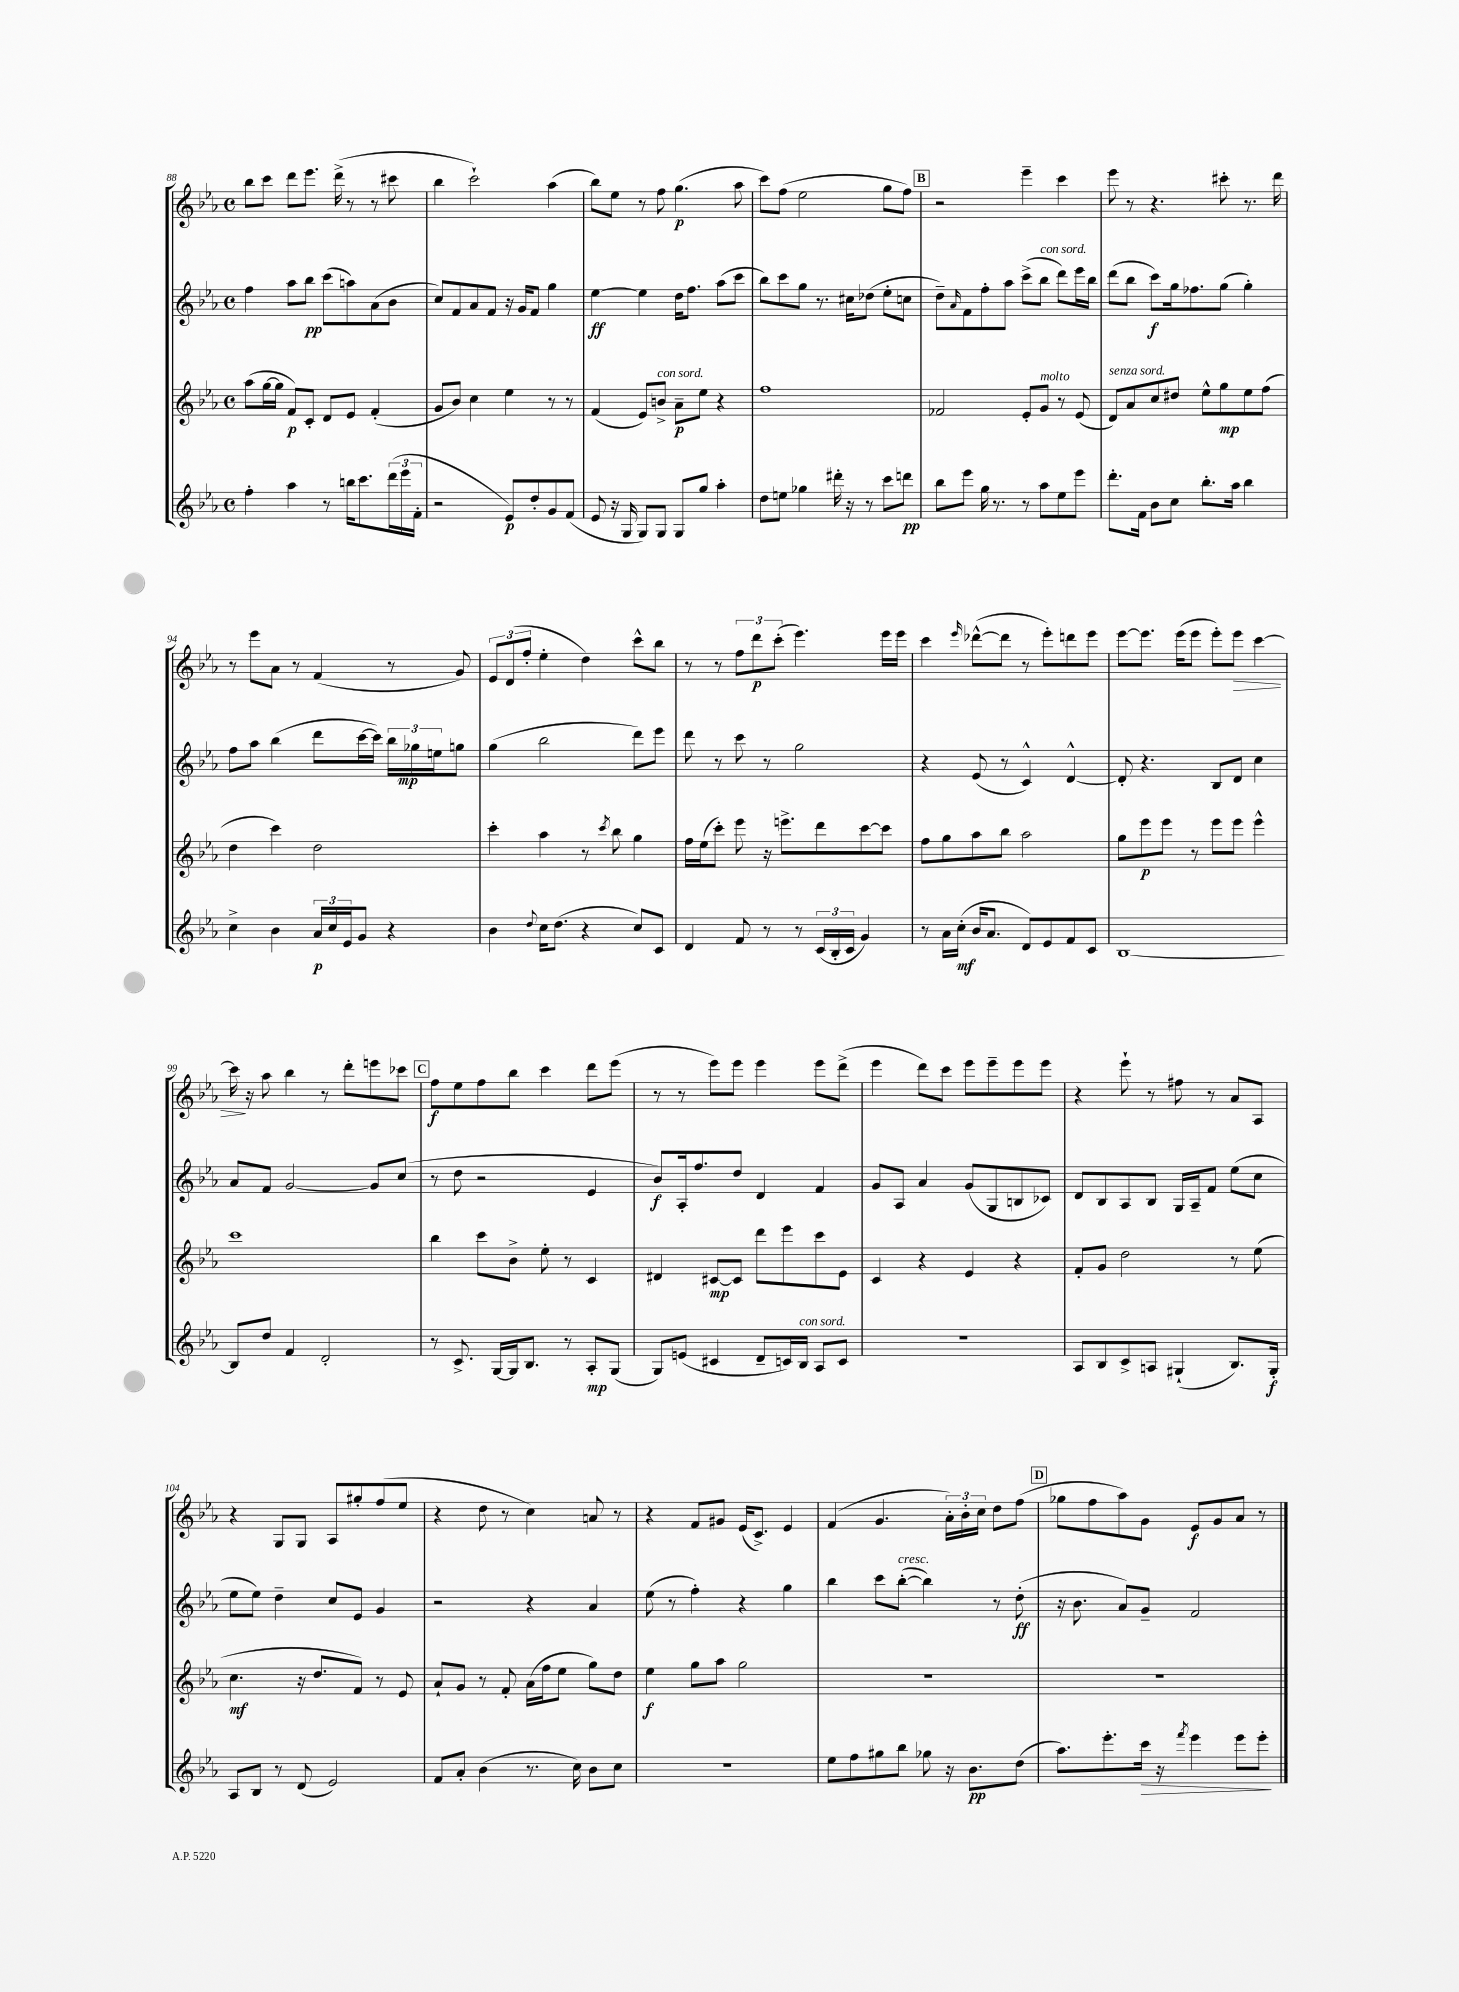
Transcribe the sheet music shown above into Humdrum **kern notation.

**kern	**kern	**kern	**kern
*staff4	*staff3	*staff2	*staff1
*clefG2	*clefG2	*clefG2	*clefG2
*k[b-e-a-]	*k[b-e-a-]	*k[b-e-a-]	*k[b-e-a-]
*M4/4	*M4/4	*M4/4	*M4/4
*met(c)	*met(c)	*met(c)	*met(c)
4ff'\	(8aa-\L	4ff\	8bb-\L
.	[16gg\L	.	8ccc\J
.	16gg\]JJ	.	.
4aa-\	8f/L)	8aa-\L	8ddd\L
.	8c'/J	8bb-\J	8.eee-\J
8r	8d/L	(8ccc\L	.
.	.	.	(16ddd^\
16bb\LK	8e-/J	8aa\)	8r
8.ccc\	.	.	.
.	(4f'/	(8a-\	8r
(24ddd\L	.	8b-\J	8ccc#\
24eee-\	.	.	.
24f'\JJ	.	.	.
=	=	=	=
2r	8g/L	8cc/L)	4bb-\
.	8b-/J)	8f/	.
.	4cc\	8a-/	2ccc`\)
.	.	8f/J	.
8e-/L)	4ee-\	16r	.
.	.	16g/LK	.
8dd'/	.	8f/J	.
8g/	8r	4gg\	(4aa-\
(8f/J	8r	.	.
=	=	=	=
8e-/	(4f/	[4ee-\	8bb-\L)
16r	.	.	8ee-\J
16G/	.	.	.
8G/L)	8e-/L)	4ee-\]	8r
8G/J	8b^/J	.	8ff\
8G/L	8a-~\L	16dd\LK	(4.gg\
.	.	8.ff\J	.
8gg/J	8ee-\J	.	.
4aa-'\	4r	(8aa-\L	.
.	.	8ccc\J	8aa-\
=	=	=	=
8dd\L	1ff	8bb-\L)	8ccc\L)
8ee\J	.	8ccc\	(8ff\J
4gg-\	.	8gg\J	2ee-\
.	.	8.r	.
16ddd#'\	.	.	.
16r	.	16cc#\LK	.
8r	.	(8dd-\J	.
8ccc\L	.	8ee-'\L	8gg\L
8ddd\J	.	8cc\J	8ff\J)
=	=	=	=
8bb-\L	2f-/	8dd~\L)	2r
.	.	16qqa-/	.
8eee-\J	.	8f\	.
16gg\	.	8ff'\	.
8.r	.	.	.
.	.	8aa-\J	.
8r	8e-'/L	(8ccc^\L	4eee-~\
8aa-\L	8g/J	8bb-\J	.
8ee-\	8r	8ddd\L)	4ccc\
8eee-\J	(8e-/	16eee-\L	.
.	.	16bb-\JJ	.
=	=	=	=
8.ddd'\L	8d/L)	(8ddd\L	8eee-\
.	8a-/	8bb-\J	8r
16f\Jk	.	.	.
8b-\L	8cc/	8ccc\L)	4.r
8cc\J	8dd#/J	16gg\k	.
.	.	8.ff-\	.
8.bb-'\L	8ee-^^\L	.	.
.	8gg\	(8gg\J	8ccc#'\
16aa-\Jk	.	.	.
4bb-\	8ee-\	4gg'\)	8.r
.	(8ff\J	.	.
.	.	.	16ddd\
=	=	=	=
4cc^\	4dd\	8ff\L	8r
.	.	8aa-\J	8eee-\L
4b-\	4ccc\)	(4bb-\	8a-\J
.	.	.	8r
24a-/LL	2dd\	8ddd\L	(4f/
24cc/	.	.	.
24e-/J	.	.	.
8g/J	.	[16ccc\L	.
.	.	16ccc\]JJ)	.
4r	.	24bb-\LL	8r
.	.	24gg-\	.
.	.	24ee\J	.
.	.	8gg\J	8g/)
=	=	=	=
4b-\	4ccc'\	(4gg\	12e-/L
.	.	.	(12d/
.	.	.	12ff'/J
8qqdd/	.	.	.
16cc\LK	4aa-\	2bb-\	4ee-'\
(8.dd\J	.	.	.
4r	8r	.	4dd\)
.	8qccc/	.	.
.	8bb-\	.	.
8cc/L)	4gg\	8ddd\L)	8ccc^^\L
8c/J	.	8eee-\J	8bb-\J
=	=	=	=
4d/	16ff\LL	8ddd\	8r
.	(16ee-\J	.	.
.	8ccc'\J)	8r	8r
8f/	8eee-\	8ccc\	12ff\L
.	.	.	12ddd\
8r	16r	8r	.
.	.	.	(12ccc'\J
.	8.eee^\L	.	.
8r	.	2gg\	4.eee-\)
(24c/LL	8ddd\	.	.
24B-'/	.	.	.
24c/JJ	.	.	.
4g/)	[8ccc\	.	.
.	8ccc\]J	.	16eee-\LL
.	.	.	16eee-\JJ
=	=	=	=
8r	8ff\L	4r	4ccc\
16a-\LL	8gg\	.	.
(16cc'\JJ	.	.	.
.	.	.	16qqeee-/
16b-/LK	8aa-\	(8e-/	([8ddd-^^\L
8.a-/J	.	.	.
.	8bb-\J	8r	8ddd-\]J
8d/L)	2aa-\	4c^^/)	8r
8e-/	.	.	8eee-'\L)
8f/	.	[4d^^/	8ddd\
8c/J	.	.	8eee-\J
=	=	=	=
[1B-	8gg\L	8d'/]	[8eee-\L
.	8eee-\	4.r	8.eee-\]J
.	8eee-\J	.	.
.	.	.	(16eee-\LK
.	8r	.	8eee-\J
.	8eee-\L	8B-/L	8eee-'\L)
.	8eee-\J	8d/J	8eee-\J
.	4eee-^^\	4cc\	[4ccc\
=	=	=	=
8B-/]L	1ccc	8a-/L	16ccc\]
.	.	.	16r
8dd/J	.	8f/J	8aa-\
4f/	.	[2g/	4bb-\
2d'/	.	.	8r
.	.	.	8ddd'\L
.	.	8g/]L	8eee\
.	.	(8cc/J	8ccc-\J
=	=	=	=
8r	4bb-\	8r	8ff\L
8.c^/	.	8dd\	8ee-\
.	8ccc\L	2r	8ff\
[16G/LL	.	.	.
16G/]J	8b-^\J	.	8bb-\J
8.B-/J	.	.	.
.	8ee-'\	.	4ccc\
8r	8r	.	.
8A-'/L	4c/	4e-/	8ddd\L
(8G/J	.	.	(8eee-\J
=	=	=	=
8G/L)	4d#/	8b-/L)	8r
(8e/J	.	16A-'/k	8r
.	.	8.ff/	.
4c#/	[8c#/L	.	8eee-\L)
.	8c#/]J	8dd/J	8eee-\J
8d~/L	8ddd\L	4d/	4eee-\
16c/L)	8eee-\	.	.
16B-/JJ	.	.	.
8A-/L	8ccc\	4f/	8eee-\L
8c/J	8e-\J	.	(8ddd^\J
=	=	=	=
1r	4c/	8g/L	4eee-\
.	.	8A-/J	.
.	4r	4a-/	8ddd\L)
.	.	.	8ccc\J
.	4e-/	(8g/L	8eee-\L
.	.	8G/	8eee-~\
.	4r	8B/	8eee-\
.	.	8c-/J)	8eee-\J
=	=	=	=
8A-/L	8f'/L	8d/L	4r
8B-/	8g/J	8B-/	.
8c^/	2dd\	8A-/	8eee-`\
8A/J	.	8B-/J	8r
(4G#`/	.	16G/LL	8ff#\
.	.	16A-~/J	.
.	.	8f/J	8r
8.B-/L)	8r	(8ee-\L	8a-/L
.	(8ee-\	8cc\J	8A-/J
16G#'/Jk	.	.	.
=	=	=	=
8A-/L	4.cc\	8ee-\L	4r
8B-/J	.	8ee-\J)	.
8r	.	4dd~\	8G/L
(8d/	16r	.	8G/J
.	8.dd/L	.	.
2e-/)	.	8cc/L	8A-/L
.	8f/J)	8e-/J	8gg#'/
.	8r	4g/	(8ff/
.	8e-/	.	8ee-/J
=	=	=	=
8f/L	8a-`/L	2r	4r
8a-'/J	8g/J	.	.
(4b-\	8r	.	8dd\
.	8f'/	.	8r
8.r	(16a-\LL	4r	4cc\)
.	16ff\J	.	.
.	8ee-\J	.	.
16cc\)	.	.	.
8b-\L	8gg\L)	4a-/	8a/
8cc\J	8dd\J	.	8r
=	=	=	=
1r	4ee-\	(8ee-\	4r
.	.	8r	.
.	8gg\L	4ff'\)	8f/L
.	8aa-\J	.	8g#/J
.	2gg\	4r	(16e-/LK
.	.	.	8.c^/J)
.	.	4gg\	4e-/
=	=	=	=
8ee-\L	1r	4bb-\	(4f/
8ff\	.	.	.
8gg#\	.	8ccc\L	4.g/
8bb-\J	.	([8bb-'\J	.
8gg-\	.	4bb-\])	.
16r	.	.	24a-'\LL)
.	.	.	24b-'\
8.b-\L	.	.	.
.	.	.	24cc\JJ
.	.	8r	8dd\L
(8dd\J	.	(8dd'\	(8ff\J
=	=	=	=
8.aa-\L)	1r	16r	8gg-\L
.	.	8.b-\	.
.	.	.	8ff\
8.eee-'\	.	.	.
.	.	8a-/L)	8aa-\)
16ccc\Jk	.	8g~/J	8g\J
16r	.	.	.
8qfff/	.	.	.
4eee-\	.	2f/	8e-/L
.	.	.	8g/
8eee-\L	.	.	8a-/J
8eee-'\J	.	.	8r
==	==	==	==
*-	*-	*-	*-
